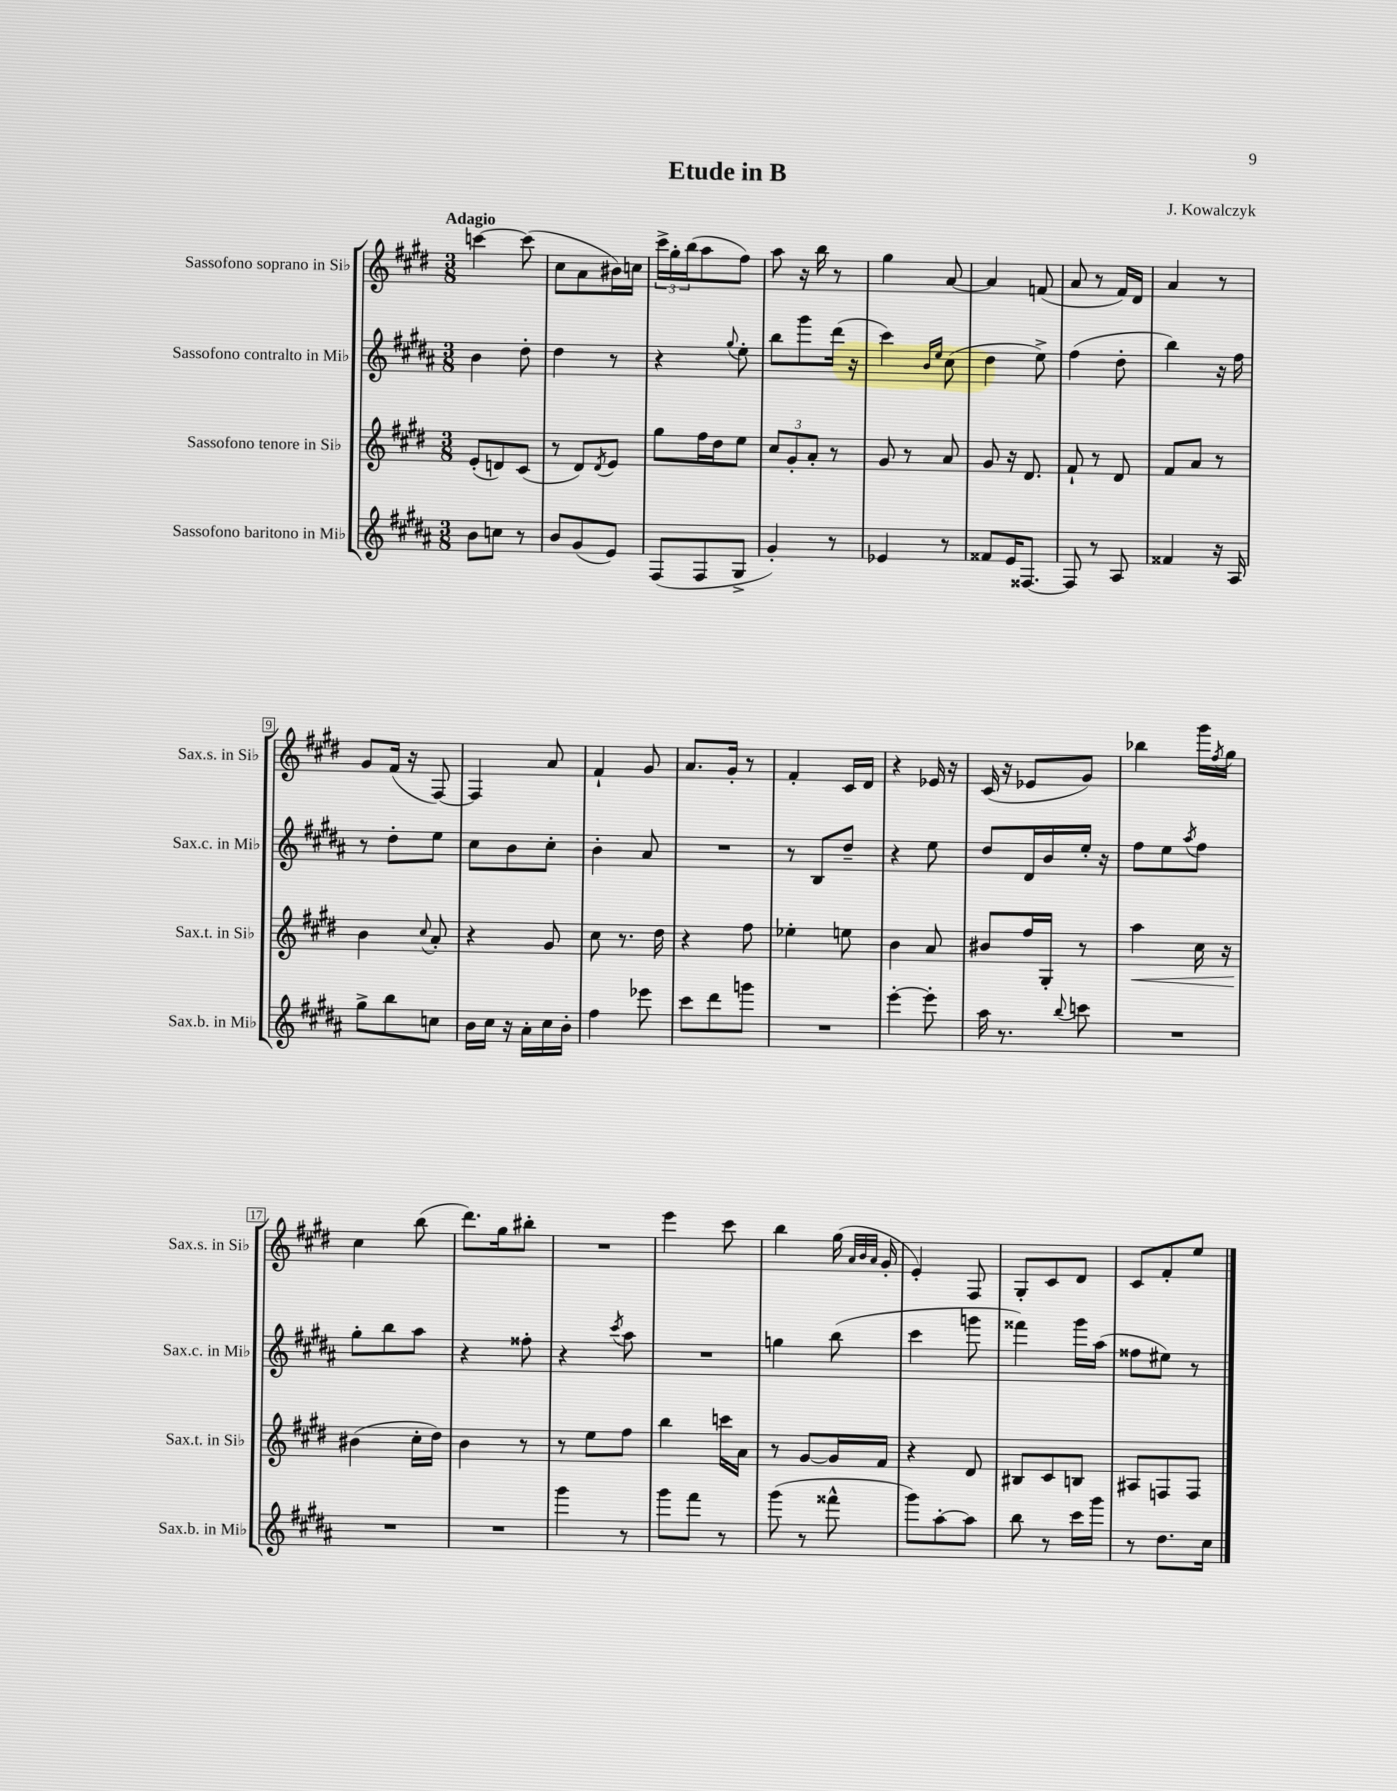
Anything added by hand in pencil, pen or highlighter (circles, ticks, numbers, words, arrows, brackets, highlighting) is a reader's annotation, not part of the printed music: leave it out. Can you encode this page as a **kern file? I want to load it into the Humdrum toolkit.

**kern	**kern	**kern	**kern
*staff4	*staff3	*staff2	*staff1
*clefG2	*clefG2	*clefG2	*clefG2
*k[f#c#g#d#a#]	*k[f#c#g#d#]	*k[f#c#g#d#a#]	*k[f#c#g#d#]
*M3/8	*M3/8	*M3/8	*M3/8
8b	(8e'	4b	[4ccc
8cc	8d)	.	.
8r	(8c#	8dd#'	(8ccc]
=	=	=	=
8b	8r	4dd#	8cc#
(8g#	8d#)	.	8a
.	8qd#	.	.
8e)	8e	8r	16b#)
.	.	.	16cc
=	=	=	=
(8F#	8gg#	4r	24ccc#^
.	.	.	24gg#'
.	.	.	(24bb
8F#	16ff#	.	8aa
.	16dd#	.	.
.	.	8qqgg#	.
8G#^	8ee	8ee'	8ff#)
=	=	=	=
4g#')	12cc#	8bb	8aa
.	12g#'	.	.
.	.	8ggg#	16r
.	12a'	.	.
.	.	.	16bb
8r	8r	(16ddd#	8r
.	.	16r	.
=	=	=	=
4e-	8g#	4ccc#)	4gg#
.	8r	.	.
.	.	16qqb	.
.	.	16qqee	.
8r	8a	(8cc#	[8a
=	=	=	=
8f##	8g#	4dd#	4a]
16e	16r	.	.
[8.F##	8.d#	.	.
.	.	8ee^)	(8f
=	=	=	=
8F##]	8f#`	(4ff#	8a
8r	8r	.	8r
8A#	8d#	8dd#'	16f#)
.	.	.	16d#
=	=	=	=
4f##	8f#	4bb)	4a
.	8a	.	.
16r	8r	16r	8r
16A#	.	16ff#	.
=	=	=	=
8gg#^	4b	8r	8g#
8bb	.	8dd#'	(16f#
.	.	.	16r
.	8qqcc#	.	.
8cc	8a'	8ee	[8F#)
=	=	=	=
16b	4r	8cc#	4F#]
16cc#	.	.	.
16r	.	8b	.
16a#'	.	.	.
16cc#	8g#	8cc#'	8a
16b'	.	.	.
=	=	=	=
4ff#	8cc#	4b'	4f#`
.	8.r	.	.
8eee-	.	8a#	8g#
.	16dd#	.	.
=	=	=	=
8ccc#	4r	4.r	8.a
8ddd#	.	.	.
.	.	.	16g#'
8ggg	8ff#	.	8r
=	=	=	=
4.r	4ee-'	8r	4f#'
.	.	8B	.
.	8ee	8dd#~	16c#
.	.	.	16d#
=	=	=	=
[4eee'	4b	4r	4r
8eee']	8a	8ee	16e-
.	.	.	16r
=	=	=	=
16aa#	8b#	8dd#	(16c#
8.r	.	.	16r
.	16ff#	16d#	8e-
.	16G#'	16b	.
8qqbb	.	.	.
8ccc	8r	16ee'	8g#)
.	.	16r	.
=	=	=	=
4.r	4aa	8ff#	4bb-
.	.	8ee	.
.	.	8qaa#	.
.	16cc#	8ff#	16ggg#
.	.	.	8qff#
.	16r	.	16gg#
=	=	=	=
4.r	(4b#	8gg#'	4cc#
.	.	8bb	.
.	16cc#'	8aa#	(8bb
.	16dd#)	.	.
=	=	=	=
4.r	4b	4r	8.ddd#)
.	.	.	16gg#
.	8r	8ff##'	8bb#'
=	=	=	=
4ggg#	8r	4r	4.r
.	8ee	.	.
.	.	8qccc#	.
8r	8ff#	8aa#	.
=	=	=	=
8ggg#	4bb	4.r	4eee
8fff#	.	.	.
8r	16ccc	.	8ccc#
.	16a	.	.
=	=	=	=
(8ggg#	8r	4gg	4bb
8r	[8g#	.	.
8fff##^^	16g#]	(8bb	(16gg#
.	.	.	32qqa
.	.	.	32qqb
.	.	.	32qqa
.	16f#	.	16g#'
=	=	=	=
8ggg#)	4r	4ccc#	4e')
[8aa#'	.	.	.
8aa#]	8d#	8ggg	8F#
=	=	=	=
8bb	8B#	4fff##)	8G#'
8r	8c#	.	8c#
16ccc#	8B	16ggg#	8d#
16ggg#	.	(16aa#	.
=	=	=	=
8r	8A#	8ff##	8c#
8.dd#	8F	8ee#)	8f#'
.	8F	8r	8ee
16cc#	.	.	.
==	==	==	==
*-	*-	*-	*-
